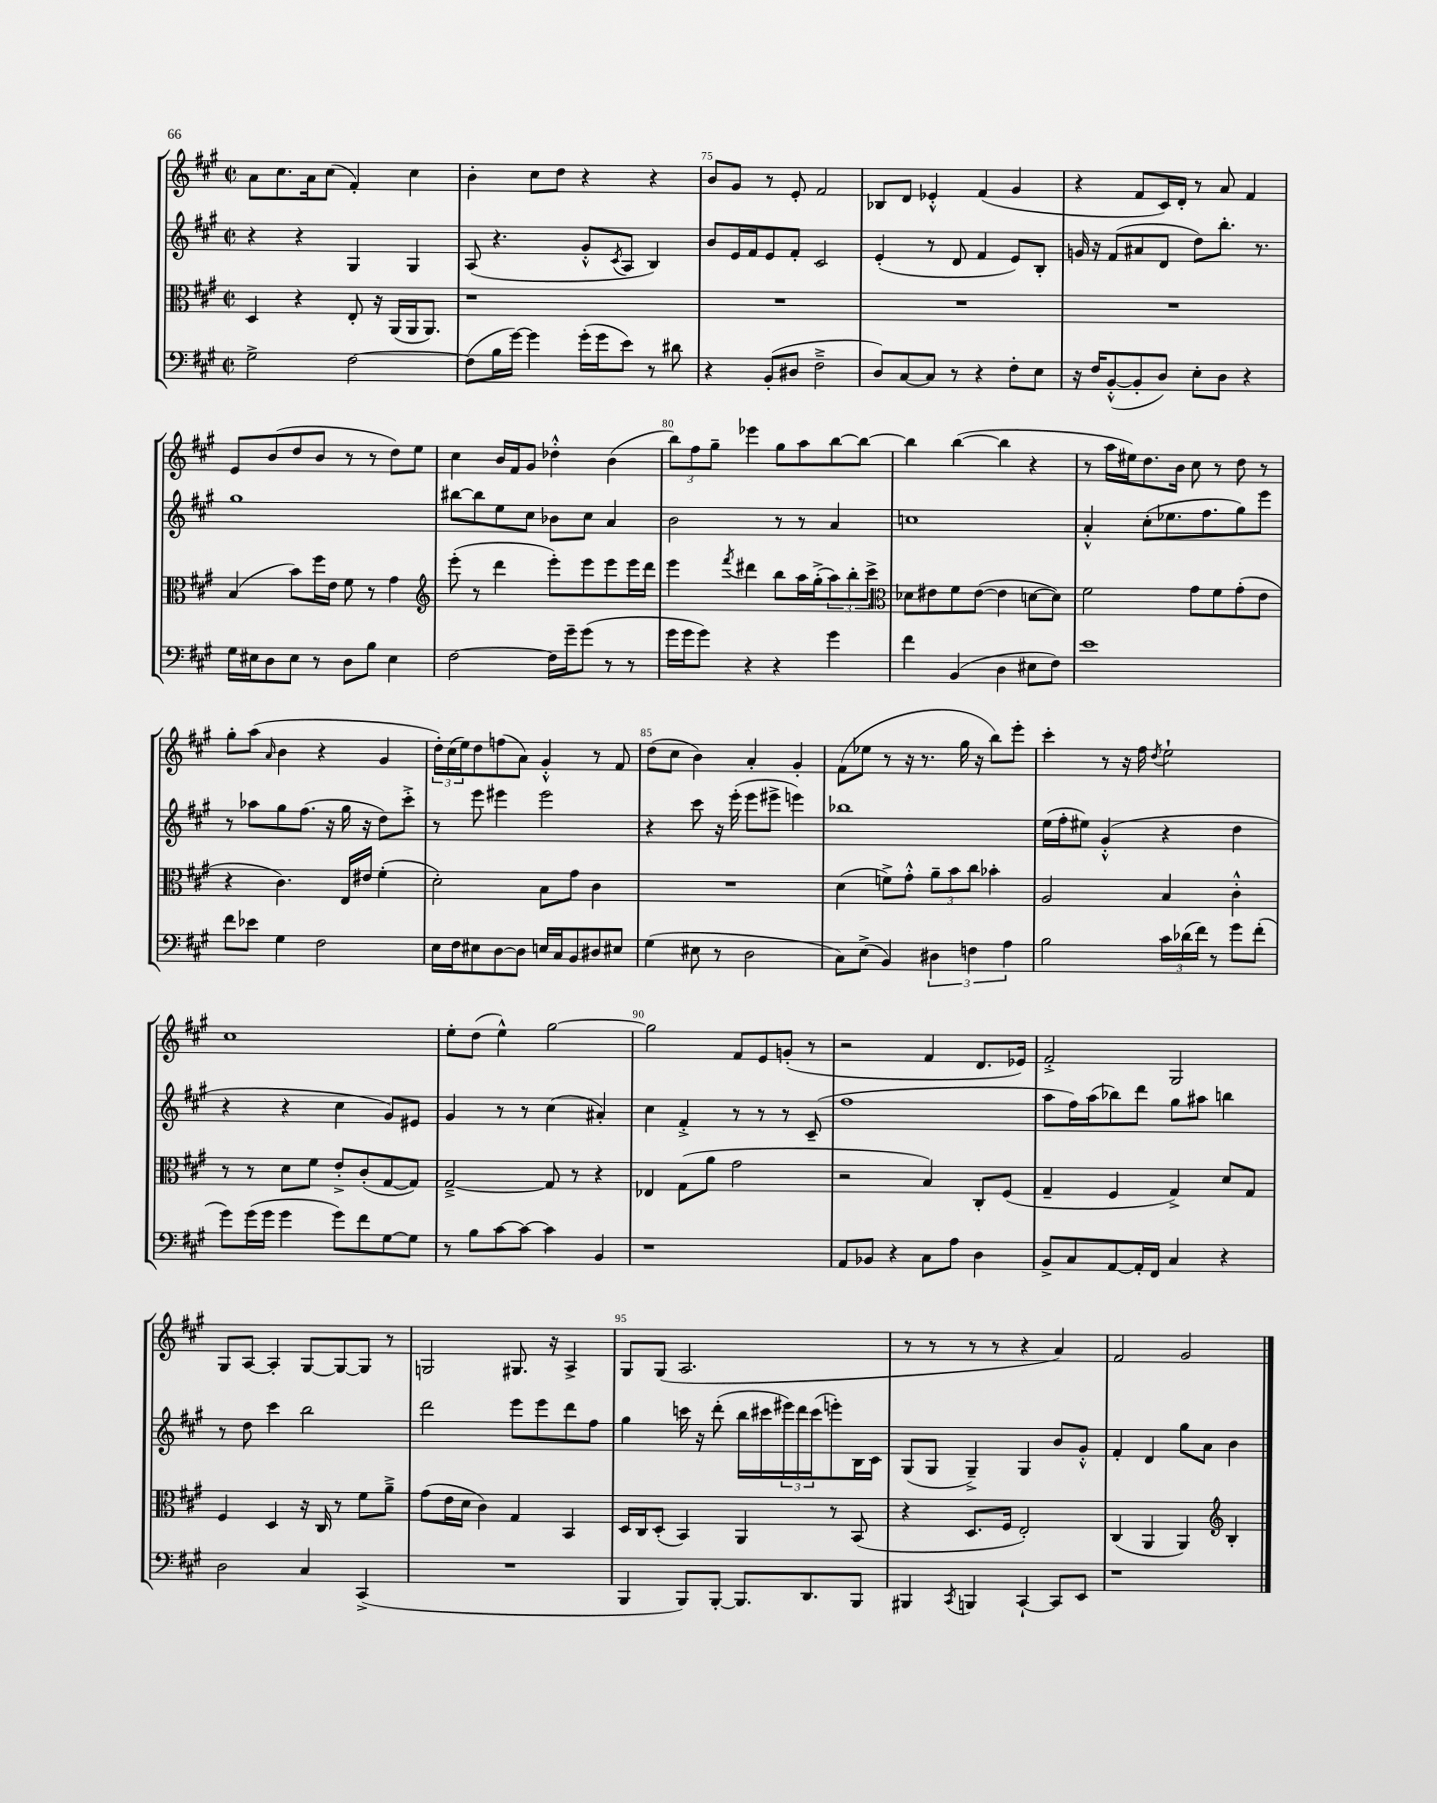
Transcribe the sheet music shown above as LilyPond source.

<<
\new StaffGroup <<
\new Staff = "s0" {
    \clef treble \key a \major \defaultTimeSignature \time 2/2
    a'8 cis''8. a'16 cis''8( fis'4-.) cis''4 |
    b'4-. cis''8 d''8 r4 r4 |
    b'8 gis'8 r8 e'8-. fis'2 |
    bes8 d'8 ees'4-.-^ fis'4( gis'4 |
    r4 fis'8 cis'16) d'16-. r8 a'8 fis'4 |
    e'8 b'8( d''8 b'8 r8 r8 d''8) e''8 |
    cis''4 b'16 fis'16 gis'8 des''4-.-^ b'4( |
    \tuplet 3/2 { b''8) fis''8 gis''8-- } ees'''4 gis''8 a''8 b''8~ b''8~ |
    b''4 b''4~( b''4 r4 |
    r8 a''16 eis''16) d''8. b'16 cis''8 r8 d''8 r8 |
    gis''8-. a''8( \grace { a'16 } b'4 r4 gis'4 |
    \tuplet 3/2 { d''16-.) cis''16( e''16) } d''8 f''8( a'8) gis'4-.-^ r8 fis'8 |
    d''8( cis''8 b'4) a'4-. gis'4-. |
    fis'8( ees''8 r8 r16 r8. gis''16 r16 b''8) e'''8-. |
    cis'''4-. r8 r16 fis''16 \acciaccatura { d''8 } e''2-! |
    cis''1 |
    e''8-. d''8( e''4-^) gis''2~ |
    gis''2 fis'8 e'8 g'8-.( r8 |
    r2 fis'4 d'8. ees'16) |
    fis'2-.-> gis2 |
    gis8 a8~ a4-. gis8~ gis8~ gis8 r8 |
    g2 gis8. r16 a4-> |
    gis8 gis8( a2. |
    r8 r8 r8 r8 r4 a'4) |
    fis'2 gis'2 \bar "|." |
}
\new Staff = "s1" {
    \clef treble \key a \major \defaultTimeSignature \time 2/2
    r4 r4 gis4 gis4 |
    a8( r4. gis'8-.-^ \acciaccatura { cis'8 } a8 b4) |
    b'8 e'16 fis'16 e'8 fis'8-. cis'2 |
    e'4-.( r8 d'8 fis'4 e'8) b8-. |
    g'16 r16 fis'8( ais'8 d'8 d''8) b''8.-. r8. |
    gis''1 |
    bis''8~ bis''8 e''8 cis''8 bes'8 cis''8 a'4 |
    b'2 r8 r8 a'4 |
    c''1 |
    a'4-.-^ cis''8-.( ees''8. fis''8. gis''8) e'''8 |
    r8 aes''8 gis''8 fis''8.( r16 gis''16 r16 d''8) cis'''8-.-> |
    r8 e'''8 eis'''4 eis'''2 |
    r4 cis'''8 r16 e'''16-.( e'''8 eis'''8-> e'''4) |
    bes''1 |
    e''16( fis''16-. eis''8) gis'4-.-^( r4 d''4 |
    r4 r4 cis''4 gis'8) eis'8 |
    gis'4 r8 r8 cis''4( ais'4-.) |
    cis''4 fis'4-.-> r8 r8 r8 cis'8--( |
    fis''1 |
    a''8 fis''16) a''16( bes''8) d'''8 gis''8 ais''8 b''4 |
    r8 d''8 cis'''4 b''2 |
    d'''2 e'''8 e'''8 d'''8 fis''8 |
    gis''4 c'''16 r16 d'''8-.( b''16 cis'''16 \tuplet 3/2 { eis'''16) d'''16 cis'''16( } e'''8-.) b16 cis'16 |
    gis8( gis8 gis4--->) gis4 b'8 gis'8-.-^ |
    fis'4-. d'4 gis''8 a'8 b'4 \bar "|." |
}
\new Staff = "s2" {
    \clef alto \key a \major \defaultTimeSignature \time 2/2
    d4 r4 e8-. r16 a,16( a,16 a,8.) |
    r1 |
    R1 |
    R1 |
    R1 |
    b4( b'8) fis''16 e'16 fis'8 r8 gis'4 |
    \clef treble e'''8-.( r8 d'''4 e'''8-.) e'''8 e'''8 e'''16 d'''16 |
    e'''4 \acciaccatura { fis'''8 } dis'''4 b''8 a''16 gis''16-.->( \tuplet 3/2 { a''8) b''8-. cis'''8-> } |
    \clef alto des'8 eis'8 fis'8 eis'8~( eis'4 d'8~ d'8) |
    fis'2 gis'8 fis'8 gis'8-.( e'8 |
    r4 cis'4.) e16 eis'16 fis'4-.( |
    d'2-.) b8 gis'8 cis'4 |
    R1 |
    d'4( f'8->) gis'8-.-^ \tuplet 3/2 { a'8-- b'8 cis''8 } bes'4-. |
    a2 b4 cis'4-.-^ |
    r8 r8 d'8 fis'8 e'8-.-> cis'8-.( gis8~ gis8) |
    gis2~---> gis8 r8 r4 |
    ees4 gis8( a'8 gis'2 |
    r2 b4) cis8-. fis8( |
    gis4-- fis4 gis4->) d'8 gis8 |
    fis4 d4 r16 cis16 r8 fis'8 a'8---> |
    gis'8( e'16 d'16 cis'4) gis4 b,4 |
    d16 cis16 d8-.( b,4) a,4 r8 b,8( |
    r4 d8. fis16 e2-.) |
    cis4( a,4 a,4) \clef treble b4-. \bar "|." |
}
\new Staff = "s3" {
    \clef bass \key a \major \defaultTimeSignature \time 2/2
    gis2-> fis2~ |
    fis8( b16 gis'16~) gis'4 gis'16-.( gis'16 e'8) r8 dis'8 |
    r4 b,8-.( dis8 fis2---> |
    d8) cis8~ cis8 r8 r4 fis8-. e8 |
    r16 fis16 b,8~-.-^( b,8-. d8) e8-. d8 r4 |
    gis16 eis16 d8 eis8 r8 d8 b8 eis4 |
    fis2~ fis16 gis'16-- gis'8( r8 r8 |
    gis'16 gis'16 gis'8) r4 r4 gis'4 |
    fis'4 b,4( d4 eis8 fis8) |
    e'1 |
    fis'8 ees'8 gis4 fis2 |
    e16 fis16 eis8 d8~ d8 e16 cis16 b,8 dis8 eis8 |
    gis4( eis8 r8 d2 |
    cis8) e8->( b,4) \tuplet 3/2 { dis4 f4 a4 } |
    b2 \tuplet 3/2 { cis'16 des'16( fis'16) } r8 gis'8 fis'8-.( |
    gis'8) gis'16( gis'16 gis'4 gis'8) fis'8 gis8~ gis8 |
    r8 b8 cis'8~ cis'8~ cis'4 b,4 |
    r1 |
    a,8 bes,8 r4 cis8 a8 d4 |
    b,8-> cis8 a,8~ a,16-. fis,16 cis4 r4 |
    d2 cis4 cis,4->( |
    R1 |
    b,,4 b,,8) b,,8~-. b,,8. d,8. b,,8 |
    bis,,4 \acciaccatura { cis,8 } b,,4 cis,4~-! cis,8 e,8 |
    r1 \bar "|." |
}
>>
>>
\layout { \context { \Score currentBarNumber = #73 \override BarNumber.break-visibility = ##(#f #t #t) barNumberVisibility = #(every-nth-bar-number-visible 5) } }
